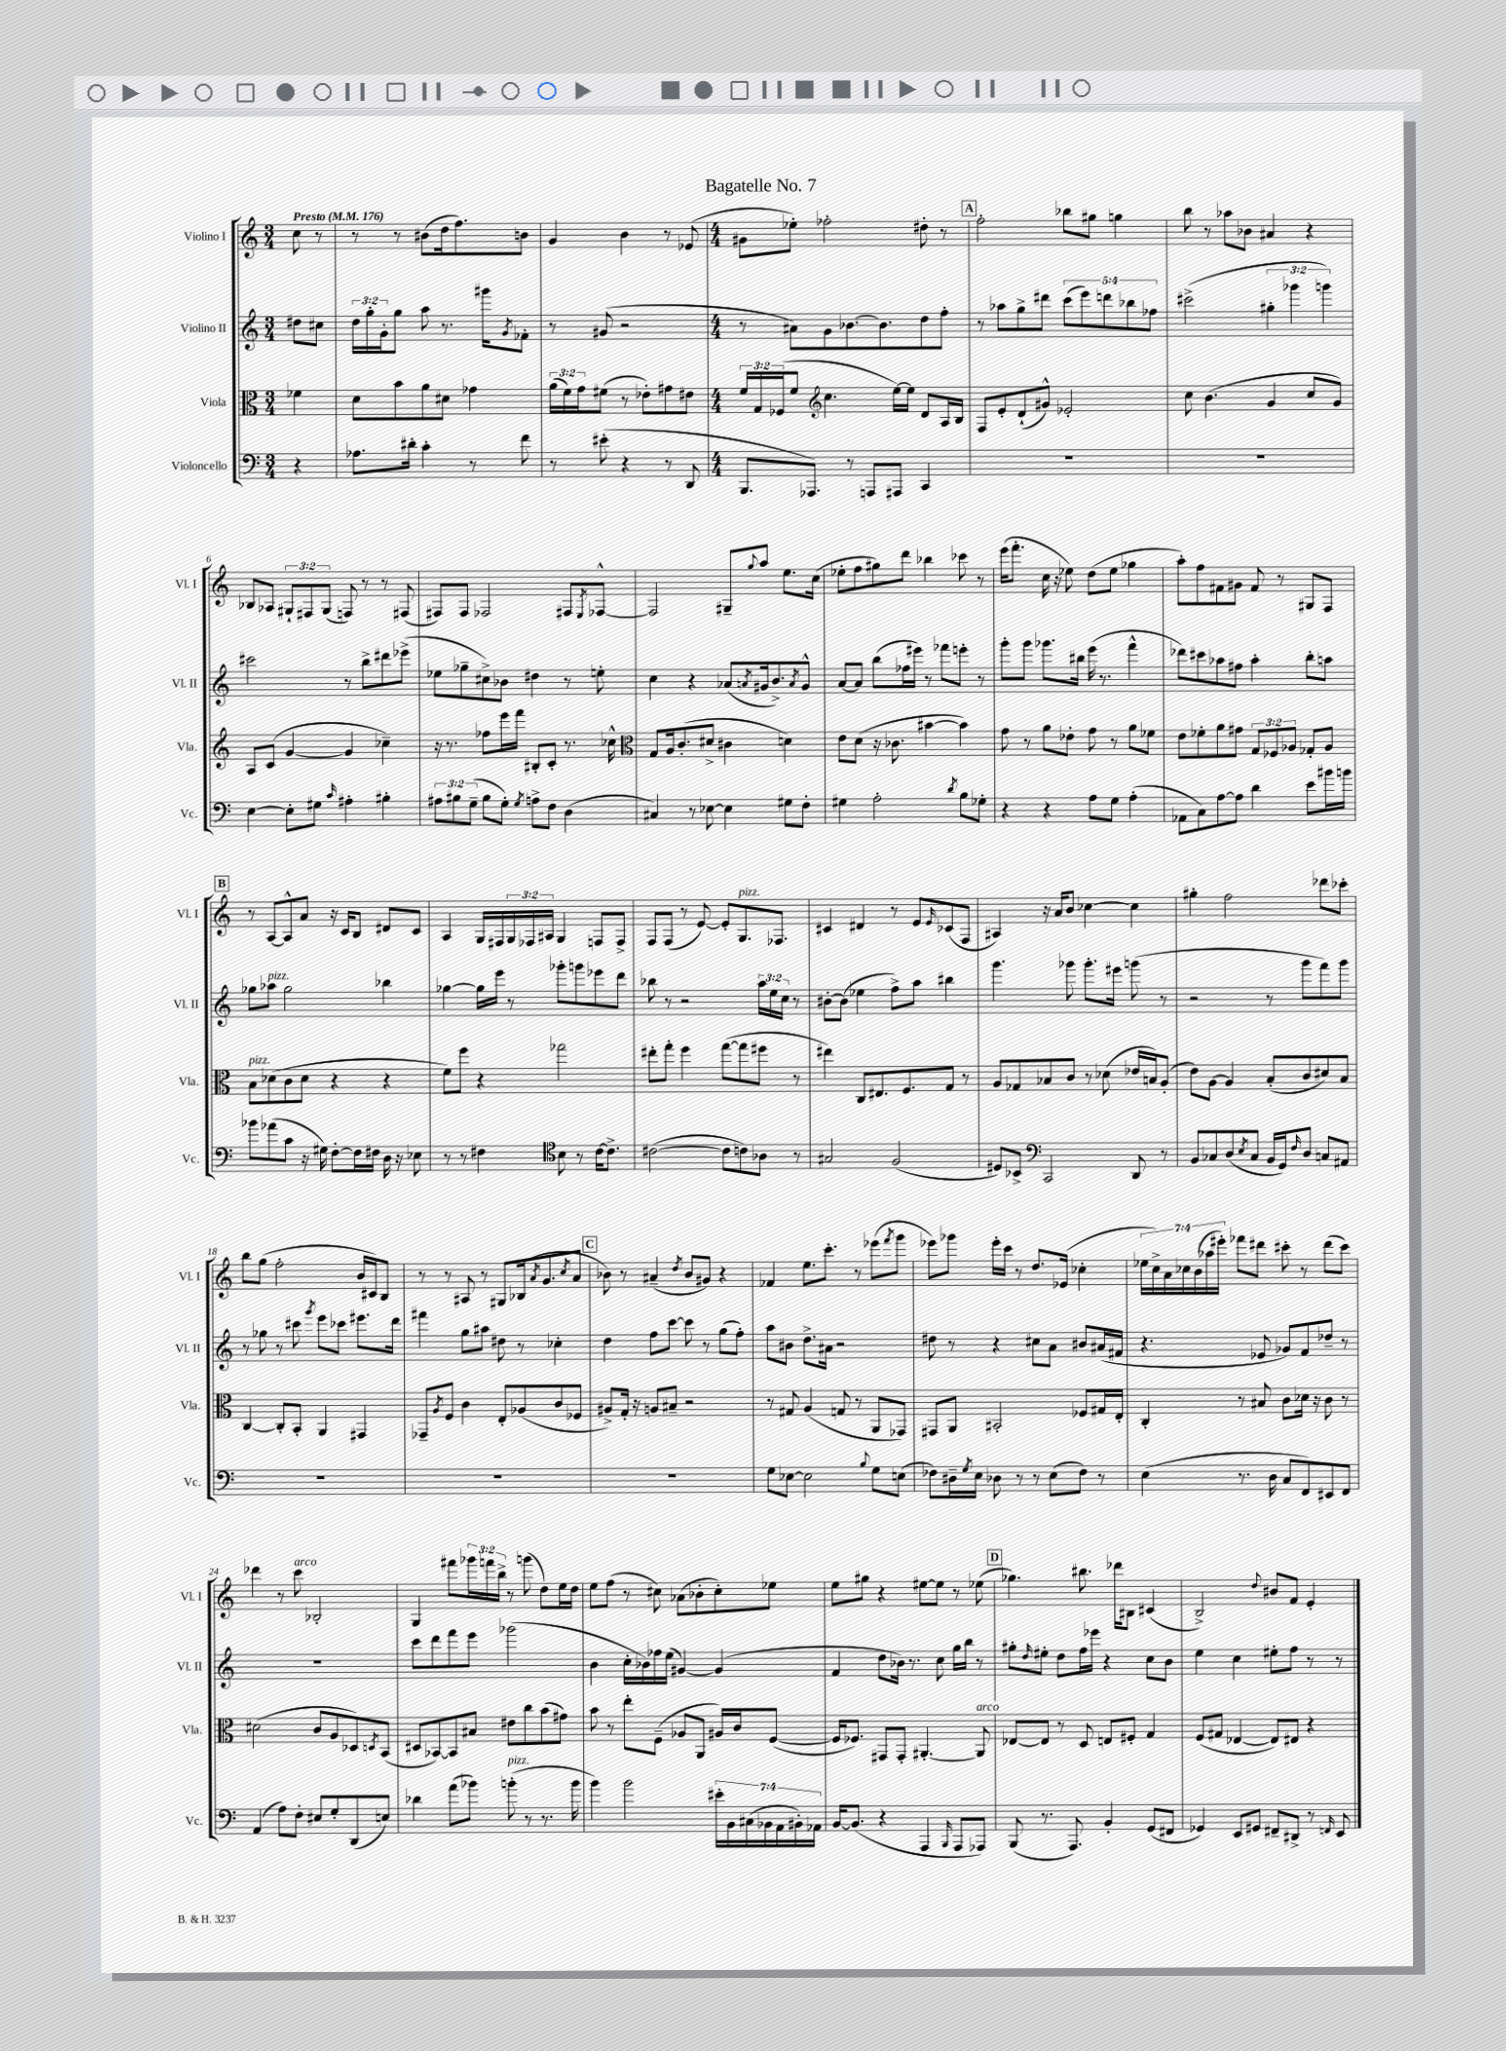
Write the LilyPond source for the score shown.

\header { title = "Bagatelle No. 7" }
<<
\new StaffGroup <<
\new Staff = "s0" \with { instrumentName = "Violino I" shortInstrumentName = "Vl. I" } {
    \clef treble \key c \major \numericTimeSignature \time 3/4 \override Staff.TupletNumber.text = #tuplet-number::calc-fraction-text \partial 4 \tempo "Presto" 4 = 176
    c''8 r8 |
    r8 r8 bis'8( d''16 f''8.) b'8 |
    g'4 b'4 r8 ees'8( |
    \numericTimeSignature \time 4/4 gis'8 ees''8-.) fes''2-. dis''8-. r8 |
    \mark \markup { \box "A" } f''2-. bes''8 gis''8 g''4 |
    b''8 r8 aes''8 bes'8 ais'4 r4 |
    bes8 aes8 \tuplet 3/2 { gis8-! fis8 gis8( } f8) r8 r8 fis8( |
    fis8) fis8 fes2 fis8 \acciaccatura { e8 } fes8~-^ |
    fes2 gis8-- \appoggiatura { g''8 } a''8 e''8. c''16( |
    ees''8-. f''8 gis''8) d'''8 bes''4 ces'''8 r8 |
    e'''16( f'''8.-. c''16 r16 ees''8) d''8( ees''8 ges''4 |
    a''8-.) f''8 fis'8 gis'8 fis'8 r8 gis8 f8 |
    \mark \markup { \box "B" } r8 a8~ a8-^ a'8 r16 c'16 b8 dis'8 c'8 |
    a4 g16 fis16 \tuplet 3/2 { g16 fes16 ais16 } g4 f8 f8-> |
    f8 f8( r8 e'8~) e'8-. g8.^\markup { \italic "pizz." } fes8. |
    cis'4 dis'4 r8 e'8 \grace { e'16 } ces'8( f8 |
    ais4) r16 a'16 b'8 ces''4~ ces''4 |
    gis''4-. f''2 des'''8 ces'''8-. |
    b''8 g''8( f''2-. b'16 cis'16) b8 |
    r8 r8 ais8 r8 gis8 bes16( \acciaccatura { a'8 } g'8. \acciaccatura { c''8 } a'8 |
    \mark \markup { \box "C" } bes'8) r8 ais'4--( \acciaccatura { d''8 } bes'8 gis'8) r4 |
    fes'4 e''8. c'''8.-. r8 ees'''8( \acciaccatura { f'''8 } g'''8 |
    ees'''8) ges'''8 ees'''16-. c'''16 r8 d''8. ees'16( ces''4-. |
    \tuplet 7/4 { ees''16 c''16->) a'16 ces''16 b'16( aes''16 eis'''16-.) } fes'''8 dis'''8 cis'''8-. r8 dis'''8( cis'''8) |
    des'''4 r8 c'''8^\markup { \italic "arco" } bes2-. |
    g4 fis'''8 \tuplet 3/2 { ges'''16 f'''16 b''16-> } r8 g'''8( d''8) e''16 d''16 |
    e''8 f''8( r8 cis''8) aes'8( bes'8-. cis''8-.) ees''8 |
    e''8 gis''8 r4 eis''8~ eis''8 r8 ees''8( |
    \mark \markup { \box "D" } ges''4.) bis''8. des'''16 bis8 cis'4( |
    b2->) \appoggiatura { d''8 } bis'8 f'8 e'4-. \bar "|." |
}
\new Staff = "s1" \with { instrumentName = "Violino II" shortInstrumentName = "Vl. II" } {
    \clef treble \key c \major \numericTimeSignature \time 3/4 \override Staff.TupletNumber.text = #tuplet-number::calc-fraction-text \partial 4
    dis''8 cis''8 |
    \tuplet 3/2 { d''16 g''16-. g'16-. } g''8 a''8 r8. gis'''16 \acciaccatura { g'8 } fes'8-. |
    r8 gis'8( r2 |
    \numericTimeSignature \time 4/4 r8 ais'8) g'8 bes'8.~ bes'8. d''8 f''8-. |
    \mark \markup { \box "A" } r8 aes''8 g''8-> dis'''8 \tuplet 5/4 { c'''8( e'''8) d'''8 bes''8 fes''8 } |
    cis'''2->( \tuplet 3/2 { gis''4-. ges'''4 g'''4) } |
    cis'''2 r8 b''8-> dis'''8 ees'''8->( |
    ees''8 ges''8-- cis''8->) bes'8 dis''4 r8 e''8-. |
    c''4 r4 aes'8( \acciaccatura { a'8 } gis'16 b'8.->) \acciaccatura { a'8 } gis'8-^ |
    a'8~ a'8 b''8( fes''16 eis'''16) r8 fes'''8 e'''8-. r8 |
    g'''8-. g'''8 ges'''8. bis''16 e'''16( r8. f'''4-^ |
    des'''8) cis'''8 aes''8 fis''8 aes''4-. b''8-. a''8 |
    \mark \markup { \box "B" } ges''8 aes''8^\markup { \italic "pizz." } ges''2 bes''4 |
    ges''4~ ges''16 e'''16 r8 ges'''8-. g'''8 ees'''8 d'''8 |
    bes''8 r8 r2 \tuplet 3/2 { a''16 e''16 c''16 } r8 |
    bis'8~-. bis'8( ees''4 f''8->) a''8 bis''4 |
    g'''4. ges'''8 ges'''8.-. eis'''16 g'''8( r8 |
    r2 r8 g'''8 f'''8) g'''8 |
    r8 ges''8 r8 cis'''8 \acciaccatura { g'''8 } e'''8 ces'''8 eis'''8. d'''16 |
    fis'''4 g''8 ais''8 dis''8 r8 ces''4-. |
    \mark \markup { \box "C" } d''4 f''8 c'''8~ c'''8 r8 g''8( f''8-.) |
    a''8 bis'8 d''8.-> ais'16 r2 |
    dis''8 r8 r4 cis''8 a'8 bis'8 ais'16( fis'16 |
    r4. ees'8 ges'8) f'8 des''8-- r8 |
    R1 |
    c'''8 d'''8 f'''8 e'''8 ges'''2( |
    b'4 c''16-. bes'16) fes''16 e''16( gis'4~) gis'4( |
    f'4 d''8 bes'16) r8. c''8 g''16 b''16 r8 |
    \mark \markup { \box "D" } gis''8-. \grace { d''16 } eis''8-. d''8 f''16 ees'''16 r4 c''8 b'8 |
    e''4 c''4 eis''8-. f''8 r8 r8 \bar "|." |
}
\new Staff = "s2" \with { instrumentName = "Viola" shortInstrumentName = "Vla." } {
    \clef alto \key c \major \numericTimeSignature \time 3/4 \override Staff.TupletNumber.text = #tuplet-number::calc-fraction-text \partial 4
    fes'4 |
    d'8 b'8 a'8 dis'8 ges'4 |
    \tuplet 3/2 { a'16( f'16) g'16 } fis'8( r8 ees'8-.) gis'8 eis'8 |
    \numericTimeSignature \time 4/4 \tuplet 3/2 { f'16 g16 fes16( } f'8 \clef treble c''4. e''16~) e''16 d'8 a16 b16 |
    \mark \markup { \box "A" } f8 e'8-. d'8-!( gis'8-^) ees'2-. |
    c''8 b'4.( g'4 c''8 g'8) |
    a8 c'8( g'4~ g'4 ces''4--) |
    r16 r8. fes''8 e'''16 f'''16 bis8-. c'8-. r8. ces''16-^ |
    \clef alto g8 a16 c'8.-.( dis'8-> cis'4 d'4) |
    e'8 d'8( r16 ces'8. bis'4~ bis'4) |
    g'8 r8 a'8 ees'8-. g'8 r8 a'8 fes'8 |
    e'8 fes'8-. a'8 gis'8 \tuplet 3/2 { g8 fes8 aes8 } ges8-. aes8 |
    \mark \markup { \box "B" } b8^\markup { \italic "pizz." } des'8( c'8 des'8 r4 r4 |
    f'8) f''8 r4 ges''2 |
    eis''8-. g''8-. f''4 g''8~( g''8 fis''8 r8 |
    eis''4) c8 eis8. f8. g8 r8 |
    a8 ges8 bes8 c'8 r8 des'8( ees'16 b16) a8-.( |
    e'8) a8~ a4 b8-.( c'8 dis'8) b8 |
    c4~ c8-. b,8-. a,4 gis,4 |
    ges,8-- \acciaccatura { a8 } f8 c'4 e8-. aes8( c'8 fes8 |
    \mark \markup { \box "C" } ais8->) g16-. r16 a8 bis8-- r2 |
    r8 gis8 a4( g8 r8 a,8 ges,8) |
    gis,8 a,8 bis,2-. fes8 gis16 e16-. |
    c4-. r8 bis8 c'8 des'16 r16 c'8 r8 |
    dis'2( c'8 a8 des8) \acciaccatura { d8 } b,8( |
    dis8 bes,8~) bes,8 bis8 eis'8 c''8 b'8( gis'8) |
    b'8 r8 e''8-. f8--( aes8 a,8 ais16) c'16 f8~( |
    f16 fes8.) gis,8 gis,8-. ais,4.~-. ais,8^\markup { \italic "arco" } |
    \mark \markup { \box "D" } ees8~ ees8 r8 d8 e8 fis8-. g4 |
    f8( gis8 ees4~ ees8) eis8 r4 \bar "|." |
}
\new Staff = "s3" \with { instrumentName = "Violoncello" shortInstrumentName = "Vc." } {
    \clef bass \key c \major \numericTimeSignature \time 3/4 \override Staff.TupletNumber.text = #tuplet-number::calc-fraction-text \partial 4
    r4 |
    aes8. dis'16-. c'4-. r8 f'8 |
    r8 eis'8-.( r4 r8 d,8 |
    \numericTimeSignature \time 4/4 b,,8. aes,,8.) r8 a,,8 ais,,8 c,4 |
    \mark \markup { \box "A" } R1 |
    R1 |
    e4~ e8-. gis8 \grace { c'16 } ais4-. bis4-. |
    \tuplet 3/2 { ais8 bis8 g8--( } bis8 g8-.) \acciaccatura { g8 } a8-> f8 d4( |
    cis4) r8 ees8~ ees4 gis8 f8-. |
    gis4 a2-. \acciaccatura { d'8 } b8 ges8-. |
    r4 r4 a8 g8 a4-.( |
    aes,8 c8) a8~ a8 d'4 e'8 bis'16 b'16 |
    \mark \markup { \box "B" } bes'8 aes'8( c'8 r16 gis16) f8~-. f16 fis16 d16 r16 ees8 |
    r8 r8 fis4 \clef tenor b8 r8 c'16~ c'8.-> |
    cis'2~( cis'8 c'8) aes8 r8 |
    gis2 f2( |
    dis8) bes,8-> \clef bass c,2 d,8 r8 |
    b,8 ces8 d8( \acciaccatura { e8 } ces8 b,16 g,16) \grace { f16 } d8 c8 ais,8 |
    R1 |
    R1 |
    \mark \markup { \box "C" } R1 |
    g8 ees8~ ees2 \appoggiatura { b8 } g8 e8( |
    fes8) dis16-- \acciaccatura { g8 } e16 des8 r8 r8 e8( fes8) r8 |
    e4( r8. d16 c8 f,8) eis,8 f,8 |
    a,4( a8) f8-. eis8 g8-. d,8( e8) |
    des'4 a'8( bes'8) b'8-.^\markup { \italic "pizz." }( r8 r8. b'16 |
    b'4) b'2 \tuplet 7/4 { eis'16-. b,16 cis16( bes,16 a,16 bis,16-.) aes,16 } |
    b,16~ b,8.( r4 a,,4 \grace { b,,16 } a,,8 aes,,8) |
    \mark \markup { \box "D" } b,,8( r8. a,,8.) b,4-. g,8( fis,8 |
    ges,4) e,8 gis,8 fis,8-- dis,8-> r8 \grace { f,16 } e,8 \bar "|." |
}
>>
>>
